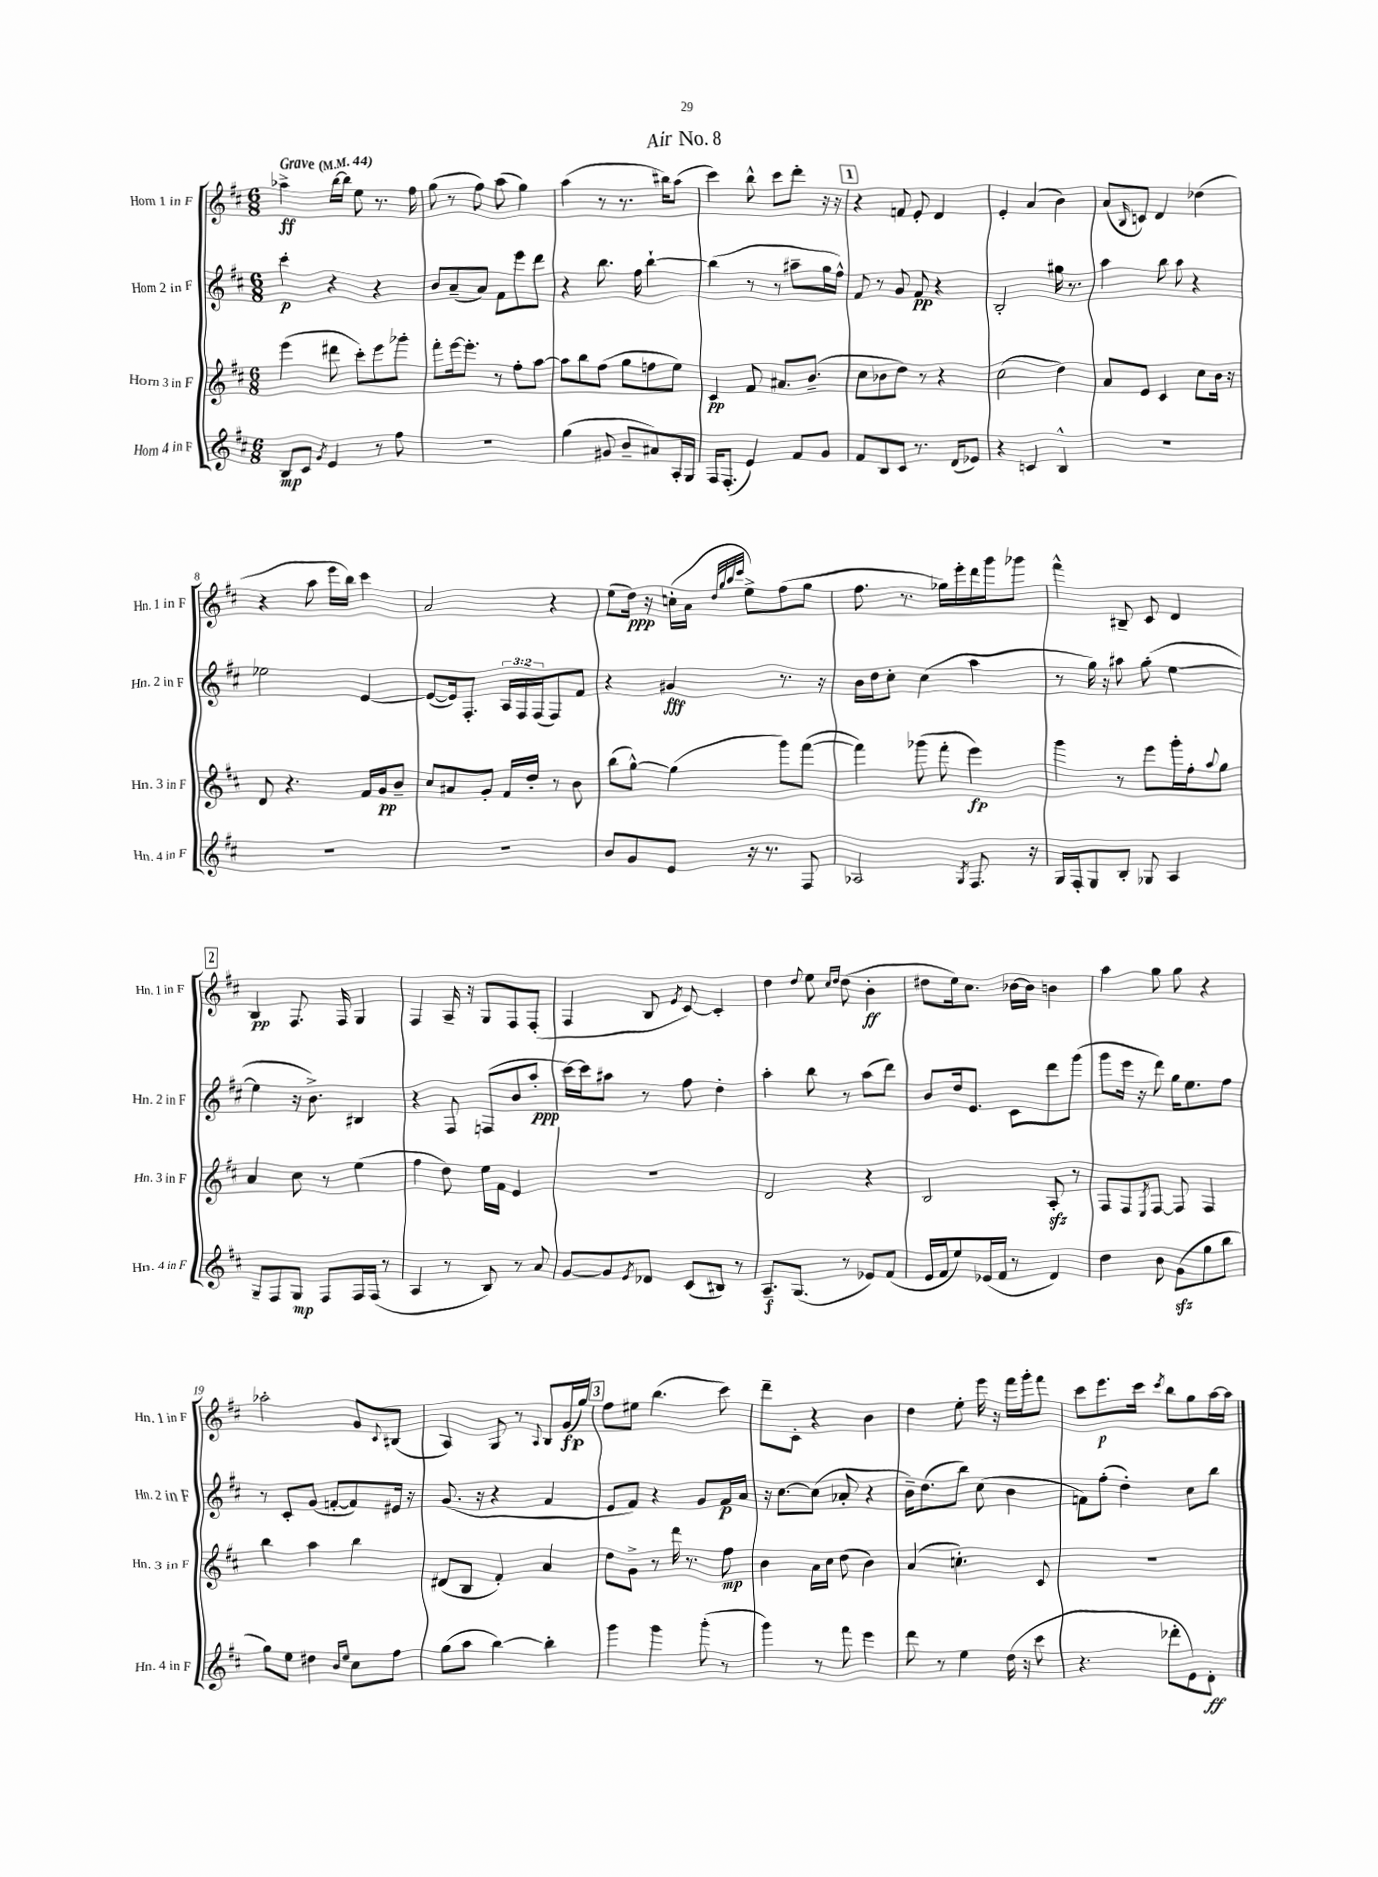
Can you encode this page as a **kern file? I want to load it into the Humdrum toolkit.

**kern	**kern	**kern	**kern
*staff4	*staff3	*staff2	*staff1
*clefG2	*clefG2	*clefG2	*clefG2
*k[f#c#]	*k[f#c#]	*k[f#c#]	*k[f#c#]
*M6/8	*M6/8	*M6/8	*M6/8
*MM44	*MM44	*MM44	*MM44
8B	(4eee	4ccc#'	4aa-^
8c#	.	.	.
8qg	.	.	.
4e	8ddd#	4r	[16bb
.	.	.	16bb]
.	8ccc#')	.	8ee
8r	8eee	4r	8.r
8ff#	8ggg-'	.	.
.	.	.	16ff#
=	=	=	=
2.r	8fff#'	8b	(8gg
.	[16eee	(8a~	8r
.	8.eee']	.	.
.	.	8a)	8ff#)
.	8r	8f#	(8aa
.	8ff#'	8eee	4gg)
.	[8aa	8ddd	.
=	=	=	=
(4gg	8aa]	4r	(4aa
.	8bb	.	.
8g#	(8ff#	8.bb	8r
8b~	8gg	.	8.r
.	.	16ff#	.
8a#)	8ff	[4bb`	.
.	.	.	16bb#)
16A'	8ee)	.	(8aa
16G	.	.	.
=	=	=	=
16F#	4c#	(4bb]	4ccc#)
(8.F#'	.	.	.
4e)	8f#	8r	8bb^^
.	8.a#	8r	8ccc#
8f#	.	8aa#~	8ddd'
.	(8.b~	.	.
8g	.	16gg	16r
.	.	16ff#^^)	16r
=	=	=	=
8f#	8cc#	8f#	4r
8B	8b-	8r	.
8c#	8dd)	8g	8f
8.r	8r	8f#	8e'
.	4r	4r	4d
(16d	.	.	.
8e-)	.	.	.
=	=	=	=
4r	(2cc#	2B'	4e'
4c	.	.	(4a
4B^^	4dd)	16gg#	4b)
.	.	8.r	.
=	=	=	=
2.r	8a	4aa	(8a
.	.	.	16qqB
.	8e	.	8c)
.	4c#	8bb	4d
.	.	8aa	.
.	8cc#	4r	(4dd-
.	16b	.	.
.	16r	.	.
=	=	=	=
2.r	8d	2ee-	4r
.	4.r	.	.
.	.	.	8aa
.	.	.	16eee
.	.	.	16bb)
.	16f#	[4e	4ccc#
.	16g	.	.
.	8b~	.	.
=	=	=	=
2.r	8cc#	(8e_	2a
.	8a#	16e])	.
.	.	8.F#'	.
.	8g'	.	.
.	16f#	24A	.
.	.	24F#	.
.	16dd'	.	.
.	.	(24F#	.
.	8r	8F#)	4r
.	8b	8f#	.
=	=	=	=
8b	(8bb	4r	(8ee
8g	[8gg^^)	.	16dd)
.	.	.	16r
8e	(4gg]	4g#	(16cc'
.	.	.	16a
.	.	.	32qqdd
.	.	.	32qqgg
.	.	.	32qqaa
.	.	.	32qqccc#
16r	.	.	8ee^)
8.r	.	.	.
.	8ggg)	8.r	(8ff#
8F#	([8fff#	.	8gg
.	.	16r	.
=	=	=	=
2A-	4fff#])	16b	8.ff#
.	.	16dd	.
.	.	8cc#'	.
.	.	.	8.r
.	(8ggg-	(4cc#	.
.	8fff#'	.	16gg-)
.	.	.	16eee'
8qG	.	.	.
8.F#	4eee)	4aa	16ddd
.	.	.	16ggg
.	.	.	8ggg-
16r	.	.	.
=	=	=	=
16G	4ggg	8r	4fff#^^
16F#'	.	.	.
8G	.	16gg)	.
.	.	16r	.
8B'	8r	8aa#	8B#~
8G-	8eee	(8gg'	8c#
4A	16ggg'	[4ee	4d
.	16ff#'	.	.
.	8qqaa	.	.
.	8gg	.	.
=	=	=	=
8G~	4a	4ee]	4B
8F#	.	.	.
8G	8cc#	16r	8.F#
.	.	8.b^)	.
8F#	8r	.	.
.	.	.	16F#
16F#	(4ee	4B#	4G
(16F#	.	.	.
8r	.	.	.
=	=	=	=
4A	4ff#	4r	4F#
8r	8dd)	8F#	16A~
.	.	.	16r
8B)	16ee	(8F	8G
.	16f#	.	.
8r	4e	8b	8F#
8a	.	8aa'	(8F#'
=	=	=	=
[8g	2.r	[16ccc#)	4F#
.	.	16ccc#]	.
8g]	.	8aa#	.
8qe	.	.	.
8d-	.	8r	8B
.	.	.	8qe
(8c#	.	8ff#	[8c#)
8B#)	.	4dd'	4c#']
8r	.	.	.
=	=	=	=
8.A~	2d	4aa'	4dd
(8.G	.	.	.
.	.	.	8qqdd
.	.	8bb	8ee
.	.	.	16qqcc#
.	.	.	16qqdd
8r	.	8r	(8dd
8e-)	4r	(8aa	4b'
(8f#	.	8ddd)	.
=	=	=	=
16e	2B	8b	8dd#
16f#	.	.	.
8ee)	.	16dd	16ee)
.	.	8.e	8.cc#
(16e-	.	.	.
16f#	.	.	.
8r	.	8c#	[16b-
.	.	.	16b-]
4d)	8A'	8ddd	4b
.	8r	(8ggg	.
=	=	=	=
4dd	8F#	8ggg	4aa
.	8F#	16eee	.
.	.	16r	.
.	8qE	.	.
8b	[8F#	8ddd)	8gg
(8g	8F#]	16gg	8gg
.	.	8.ee	.
8gg	4F#	.	4r
8bb	.	8ff#	.
=	=	=	=
8gg)	4bb	8r	2aa-'
8ee	.	8c#'	.
4dd#	4aa	(8g	.
.	.	[8f'	.
16qqb	.	.	.
16qqee	.	.	.
8cc#	4bb	8f])	8g
.	.	.	8qqc#
8ff#	.	16e#	(8B#
.	.	16r	.
=	=	=	=
(8gg	(8d#	(8.g	4A)
8aa	8B	.	.
.	.	16r	.
[4bb)	4f#')	4r	8G
.	.	.	8r
.	.	.	8qqA
4bb']	4a	4f#	8B
.	.	.	(16g
.	.	.	16gg)
=	=	=	=
4ggg	8dd	8e	8ff#
.	8g^	8f#)	8ee#
4ggg	8r	4r	(4.bb
.	16ddd	.	.
.	8.r	.	.
(8ggg'	.	8g	.
8r	8ff#	16f#	8ccc#)
.	.	16a	.
=	=	=	=
4ggg)	4b	16r	8ddd~
.	.	[8.cc#	.
.	.	.	8c#'
8r	16a	(8cc#]	4r
.	16cc#	.	.
8fff#	(8dd	8a-'	.
4eee	4b)	4r	4b
=	=	=	=
8ddd	(4a	16b~)	4dd
.	.	(8.dd	.
8r	.	.	.
4ee	4.cc')	8bb)	8ee'
.	.	(8cc#	16eee
.	.	.	16r
(16dd	.	4b	16fff#
16r	.	.	16ggg'
8ccc#	8c#	.	8fff#
=	=	=	=
4.r	2.r	8f)	8ccc#
.	.	(8ff#'	8.eee
.	.	4dd')	.
.	.	.	16ccc#
.	.	.	8qccc#
8ddd-'	.	.	8bb
8e)	.	8cc#	8gg
8d'	.	8bb	[16aa
.	.	.	16aa]
==	==	==	==
*-	*-	*-	*-
